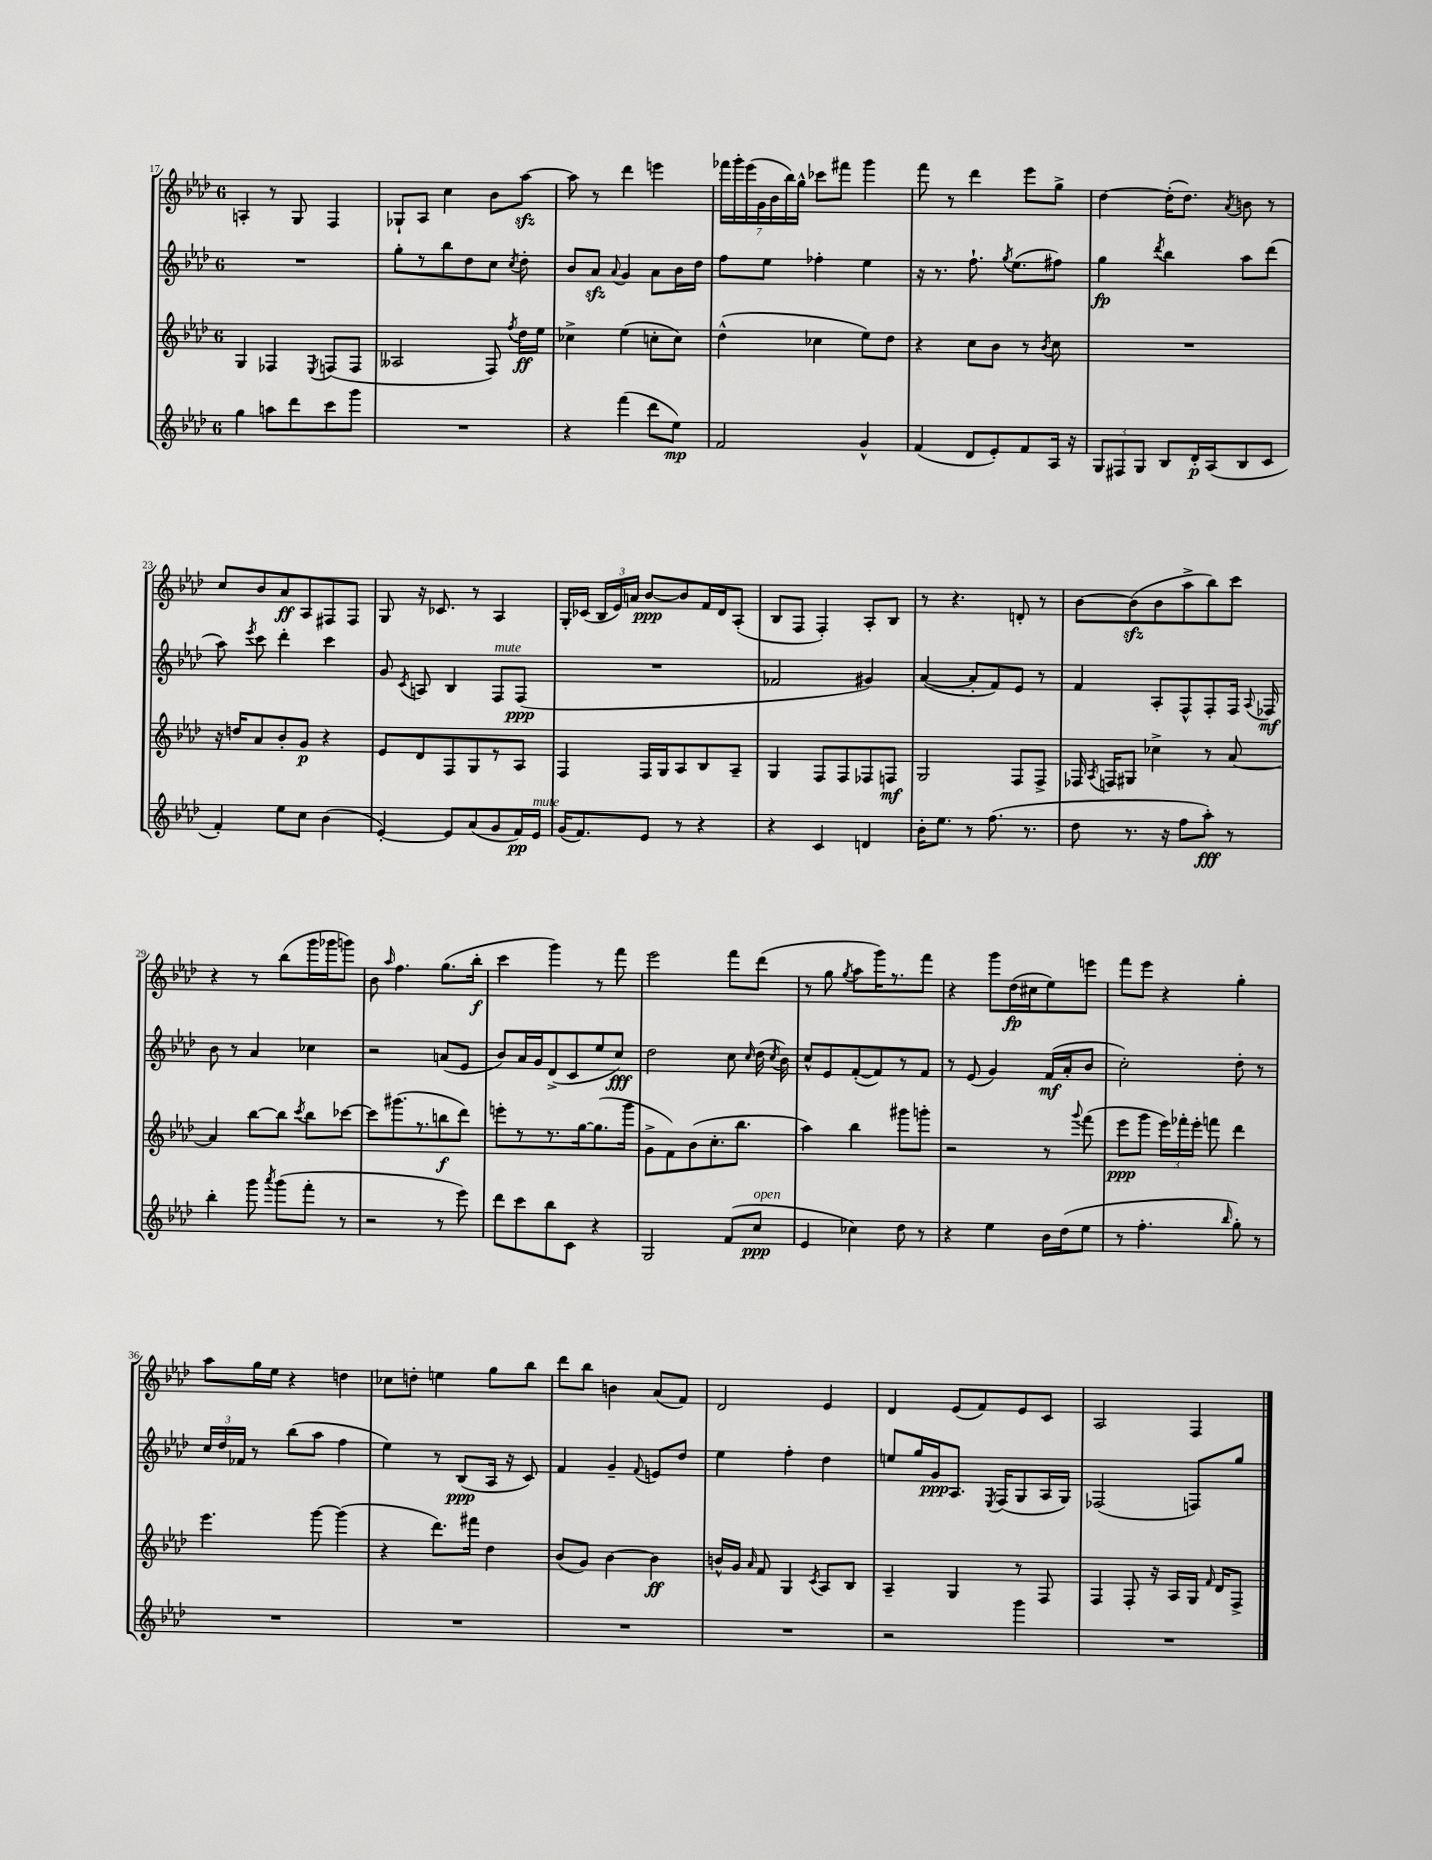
<<
\new StaffGroup <<
\new Staff = "s0" {
    \clef treble \key aes \major \once \override Staff.TimeSignature.style = #'single-digit \time 6/8
    \autoBeamOff a4-. r8 g8 f4 |
    ges8[-! aes8] c''4 bes'8[ aes''8]~\sfz |
    aes''8 r8 des'''4 e'''4 |
    \tuplet 7/4 { fes'''16[ g'''16-. ees'''16( g'16 bes'16 bes''16) g''16]-^ } ces'''8[ fis'''8] g'''4 |
    f'''8 r8 des'''4 ees'''8[ g''8]-> |
    des''4~ des''16[-.( des''8.]) \acciaccatura { aes'8 } b'8 r8 |
    c''8[ bes'8 aes'8\ff aes8 fis8 fis8] |
    g8 r16 ces'8. r8 aes4 |
    g16[-. ces'16]( \tuplet 3/2 { bes16[ ees'16) a'16] } bes'8[~\ppp bes'8 f'16 des'16 aes8]-.( |
    bes8[ f8] f4-.) aes8[-. bes8] |
    r8 r4. d'8-. r8 |
    bes'8[~ bes'8\sfz( bes'8 aes''8-> bes''8) c'''8] |
    r4 r8 bes''8[( g'''16 ges'''16 g'''8]) |
    bes'8 \grace { aes''16 } f''4. g''8.[( bes''16]-.\f |
    c'''4 g'''4) r8 f'''8 |
    ees'''2 f'''8[ des'''8]( |
    r8 g''8 \acciaccatura { g''8 } aes''8[ g'''16) r8. f'''8] |
    r4 g'''8[ des''16\fp( cis''16 ees''8) e'''8] |
    f'''8[ ees'''8] r4 g''4-. |
    aes''8[ g''16 ees''16] r4 d''4 |
    ces''8[ d''8]-. e''4 g''8[ bes''8] |
    des'''8[ bes''8] b'4 aes'8[( f'8]) |
    des'2 ees'4 |
    des'4 ees'8[( f'8) ees'8 c'8] |
    aes2 f4 \bar "|." |
}
\new Staff = "s1" {
    \clef treble \key aes \major \once \override Staff.TimeSignature.style = #'single-digit \time 6/8
    \autoBeamOff R2. |
    g''8[-. r8 bes''8 des''8 c''8] \acciaccatura { c''8 } des''8-. |
    bes'8[ aes'8]\sfz \appoggiatura { aes'8 } g'4 aes'8[ bes'16 des''16] |
    f''8[ ees''8] fes''4-. ees''4 |
    r16 r8. f''8.-! \acciaccatura { g''8 } ees''8.[( fis''8]) |
    g''4\fp \acciaccatura { des'''8 } bes''4 aes''8[ des'''8]( |
    aes''8) \acciaccatura { ees'''8 } c'''8 des'''4-. c'''4 |
    g'8 \acciaccatura { c'8 } a8 bes4 f8[^\markup { \italic "mute" } f8]\ppp( |
    R2. |
    fes'2 gis'4) |
    aes'4~( aes'8[-. f'8) ees'8] r8 |
    f'4 aes8[-. f8-^ f8-. f16] \appoggiatura { aes8 } fes16\mf |
    bes'8 r8 aes'4 ces''4 |
    r2 a'8[( ees'8] |
    bes'8[) aes'16 g'16 des'8->( c'8 ees''8 c''8]\fff) |
    des''2 c''8 \grace { c''16 } des''16( \acciaccatura { c''8 } bes'16) |
    c''8[-^ ees'8 f'8~-.( f'8) r8 f'8] |
    r8 ees'8( g'4) f'16[\mf( aes'16-. bes'8] |
    c''2-.) des''8-. r8 |
    \tuplet 3/2 { c''16[ des''16 fes'16] } r8 bes''8[( aes''8] f''4 |
    ees''4) r8 bes8[\ppp( aes16] r16 c'8) |
    f'4 g'4-- \appoggiatura { f'8 } e'8[ des''8] |
    ees''4 f''4-. des''4 |
    e''8[ g''16 g'16\ppp aes8.] \acciaccatura { ees8 } f16[( g8 aes16 g16]) |
    fes2( f8[) g''8] \bar "|." |
}
\new Staff = "s2" {
    \clef treble \key aes \major \once \override Staff.TimeSignature.style = #'single-digit \time 6/8
    \autoBeamOff g4 fes4 \acciaccatura { ees8 } f8[( f8] |
    aeses2 f8) \acciaccatura { f''8 } des''16[\ff ees''16] |
    ces''4-> ees''4( c''8[-. c''8]) |
    des''4-^( ces''4 ees''8[) des''8] |
    r4 c''8[ bes'8] r8 \acciaccatura { bes'8 } c''8 |
    R2. |
    r16 d''16[ aes'8 bes'8-. g'8]\p r4 |
    ees'8[ des'8 f8 g8 r8 aes8] |
    f4 f16[ g16 aes8 bes8 aes8]-- |
    g4 f8[ f8 fes8 f8]\mf |
    g2 f8[ f8]-> |
    fes16 \acciaccatura { aes8 } f16[ gis8] ces''4-> r8 aes'8~ |
    aes'4 bes''8[~ bes''8] \acciaccatura { c'''8 } bes''8[ ces'''8]~ |
    ces'''8[ gis'''8.( r8. b''8\f des'''8]) |
    e'''8[-. r8 r8. g''16~ g''8.( g'''16] |
    g'8[-> f'8) bes'8( c''8.-. bes''8.] |
    aes''4) bes''4 gis'''8[ g'''8]-. |
    r2 r8 \appoggiatura { g'''8 } f'''8( |
    ees'''8[\ppp g'''8] \tuplet 3/2 { ees'''16[) fes'''16-. ees'''16]-. } f'''8 des'''4 |
    ees'''4. g'''8~ g'''4( |
    r4 des'''8.[) fis'''16] des''4 |
    bes'8[( g'8]) bes'4~ bes'4\ff |
    b'16[-^ g'16] \grace { aes'16 } f'8 g4 \acciaccatura { c'8 } aes8[ bes8] |
    aes4-- g4 r8 f8 |
    f4 f8-. r16 aes16[ g16] \grace { f'16 } des'16[ f8]-> \bar "|." |
}
\new Staff = "s3" {
    \clef treble \key aes \major \once \override Staff.TimeSignature.style = #'single-digit \time 6/8
    \autoBeamOff g''4 a''8[ des'''8 c'''8 g'''8] |
    R2. |
    r4 f'''4( des'''8[ ees''8]\mp) |
    f'2 g'4-^ |
    f'4( des'8[ ees'8-.) f'8 aes16] r16 |
    \tuplet 3/2 { g8[ fis8 g8] } bes8[ des'16-.\p aes16( bes8 c'8] |
    f'4-.) ees''8[ c''8] bes'4( |
    ees'4~-.) ees'8[ aes'8( g'8 f'16\pp) ees'16]^\markup { \italic "mute" } |
    g'16[( f'8.) ees'8] r8 r4 |
    r4 c'4 d'4 |
    bes'16[-. ees''8.] r8 f''8.( r8. |
    des''8 r8. r16 f''8[ aes''8]-.\fff) r8 |
    bes''4-. g'''8 \acciaccatura { aes'''8 } g'''8[( f'''8]-. r8 |
    r2 r8 ees'''8) |
    des'''8[ c'''8 bes''8 c'8] r4 |
    g2 f'8[( c''8]\ppp^\markup { \italic "open" } |
    ees'4 ces''4) des''8 r8 |
    r4 ees''4 bes'16[ des''16( ees''8] |
    r8 f''4.-. \grace { bes''16 } g''8-.) r8 |
    R2. |
    R2. |
    R2. |
    R2. |
    r2 g'''4 |
    R2. \bar "|." |
}
>>
>>
\layout { \context { \Score currentBarNumber = #17 } }
